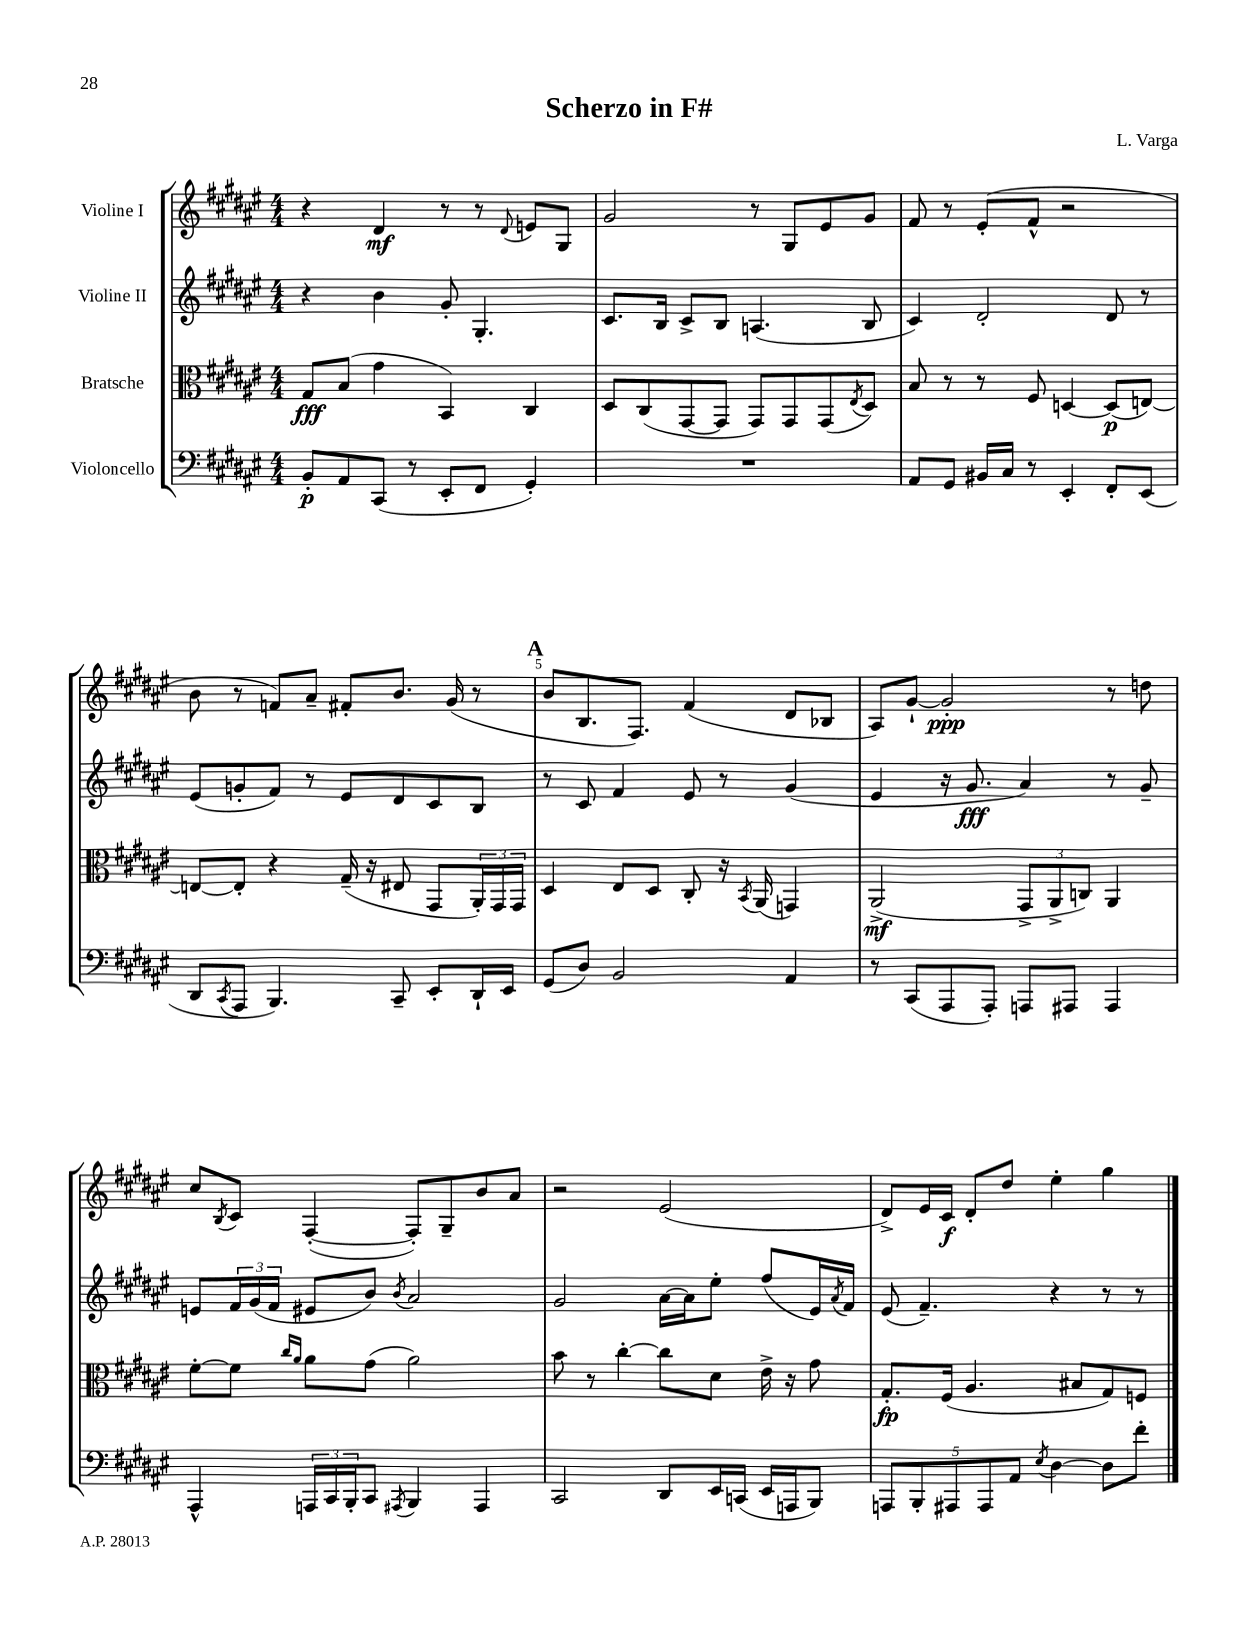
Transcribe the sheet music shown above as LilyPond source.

\header { title = "Scherzo in F#" composer = "L. Varga" }
<<
\new StaffGroup <<
\new Staff = "s0" \with { instrumentName = "Violine I" } {
    \clef treble \key fis \major \numericTimeSignature \time 4/4
    r4 dis'4\mf r8 r8 \appoggiatura { dis'8 } e'8 gis8 |
    gis'2 r8 gis8 eis'8 gis'8 |
    fis'8 r8 eis'8-.( fis'8-^ r2 |
    b'8 r8 f'8) ais'8-- fis'8-. b'8. gis'16( r8 |
    \mark \markup { \bold "A" } b'8 b8. fis8.) fis'4( dis'8 bes8 |
    ais8) gis'8~-! gis'2-.\ppp r8 d''8 |
    cis''8 \acciaccatura { b8 } cis'8 fis4~-.( fis8-.) gis8-- b'8 ais'8 |
    r2 eis'2( |
    dis'8->) eis'16 cis'16\f dis'8-. dis''8 eis''4-. gis''4 \bar "|." |
}
\new Staff = "s1" \with { instrumentName = "Violine II" } {
    \clef treble \key fis \major \numericTimeSignature \time 4/4
    r4 b'4 gis'8-. gis4.-. |
    cis'8. b16 cis'8-> b8 a4.( b8 |
    cis'4) dis'2-. dis'8 r8 |
    eis'8( g'8-. fis'8) r8 eis'8 dis'8 cis'8 b8 |
    \mark \markup { \bold "A" } r8 cis'8 fis'4 eis'8 r8 gis'4( |
    eis'4 r16 gis'8.\fff ais'4) r8 gis'8-- |
    e'8 \tuplet 3/2 { fis'16 gis'16( fis'16 } eis'8 b'8) \acciaccatura { b'8 } ais'2 |
    gis'2 ais'16~ ais'16 eis''8-. fis''8( eis'16) \acciaccatura { ais'8 } fis'16 |
    eis'8( fis'4.--) r4 r8 r8 \bar "|." |
}
\new Staff = "s2" \with { instrumentName = "Bratsche" } {
    \clef alto \key fis \major \numericTimeSignature \time 4/4
    gis8\fff b8( gis'4 b,4) cis4 |
    dis8 cis8( gis,8~ gis,8 gis,8) gis,8 gis,8( \acciaccatura { eis8 } dis8) |
    b8 r8 r8 fis8 d4~ d8\p( e8~) |
    e8~ e8-. r4 gis16--( r16 eis8 gis,8 \tuplet 3/2 { ais,16-.) gis,16 gis,16 } |
    \mark \markup { \bold "A" } dis4 eis8 dis8 cis8-. r16 \acciaccatura { b,8 } ais,16( g,4) |
    ais,2->\mf( \tuplet 3/2 { gis,8-> ais,8-> c8) } ais,4 |
    fis'8~-. fis'8 \grace { cis''16 ais'16 } ais'8 gis'8( ais'2) |
    b'8 r8 cis''4~-. cis''8 dis'8 eis'16-> r16 gis'8 |
    gis8.-.\fp fis16( ais4. bis8 gis8) f8 \bar "|." |
}
\new Staff = "s3" \with { instrumentName = "Violoncello" } {
    \clef bass \key fis \major \numericTimeSignature \time 4/4
    b,8-.\p ais,8 cis,8( r8 eis,8-. fis,8 gis,4-.) |
    R1 |
    ais,8 gis,8 bis,16 cis16 r8 eis,4-. fis,8-. eis,8( |
    dis,8 \acciaccatura { cis,8 } ais,,8 b,,4.) cis,8-- eis,8-. dis,16-! eis,16 |
    \mark \markup { \bold "A" } gis,8( dis8) b,2 ais,4 |
    r8 cis,8( ais,,8 ais,,8-.) a,,8 ais,,8 ais,,4 |
    ais,,4-^ \tuplet 3/2 { a,,16 cis,16 b,,16-. } cis,8 \acciaccatura { ais,,8 } b,,4 ais,,4 |
    cis,2 dis,8 eis,16 c,16( eis,16 a,,16 b,,8) |
    \tuplet 5/4 { a,,8 b,,8-. ais,,8 ais,,8 ais,8 } \acciaccatura { eis8 } dis4~ dis8 fis'8-. \bar "|." |
}
>>
>>
\layout { \context { \Score \override BarNumber.break-visibility = ##(#f #t #t) barNumberVisibility = #(every-nth-bar-number-visible 5) } }
